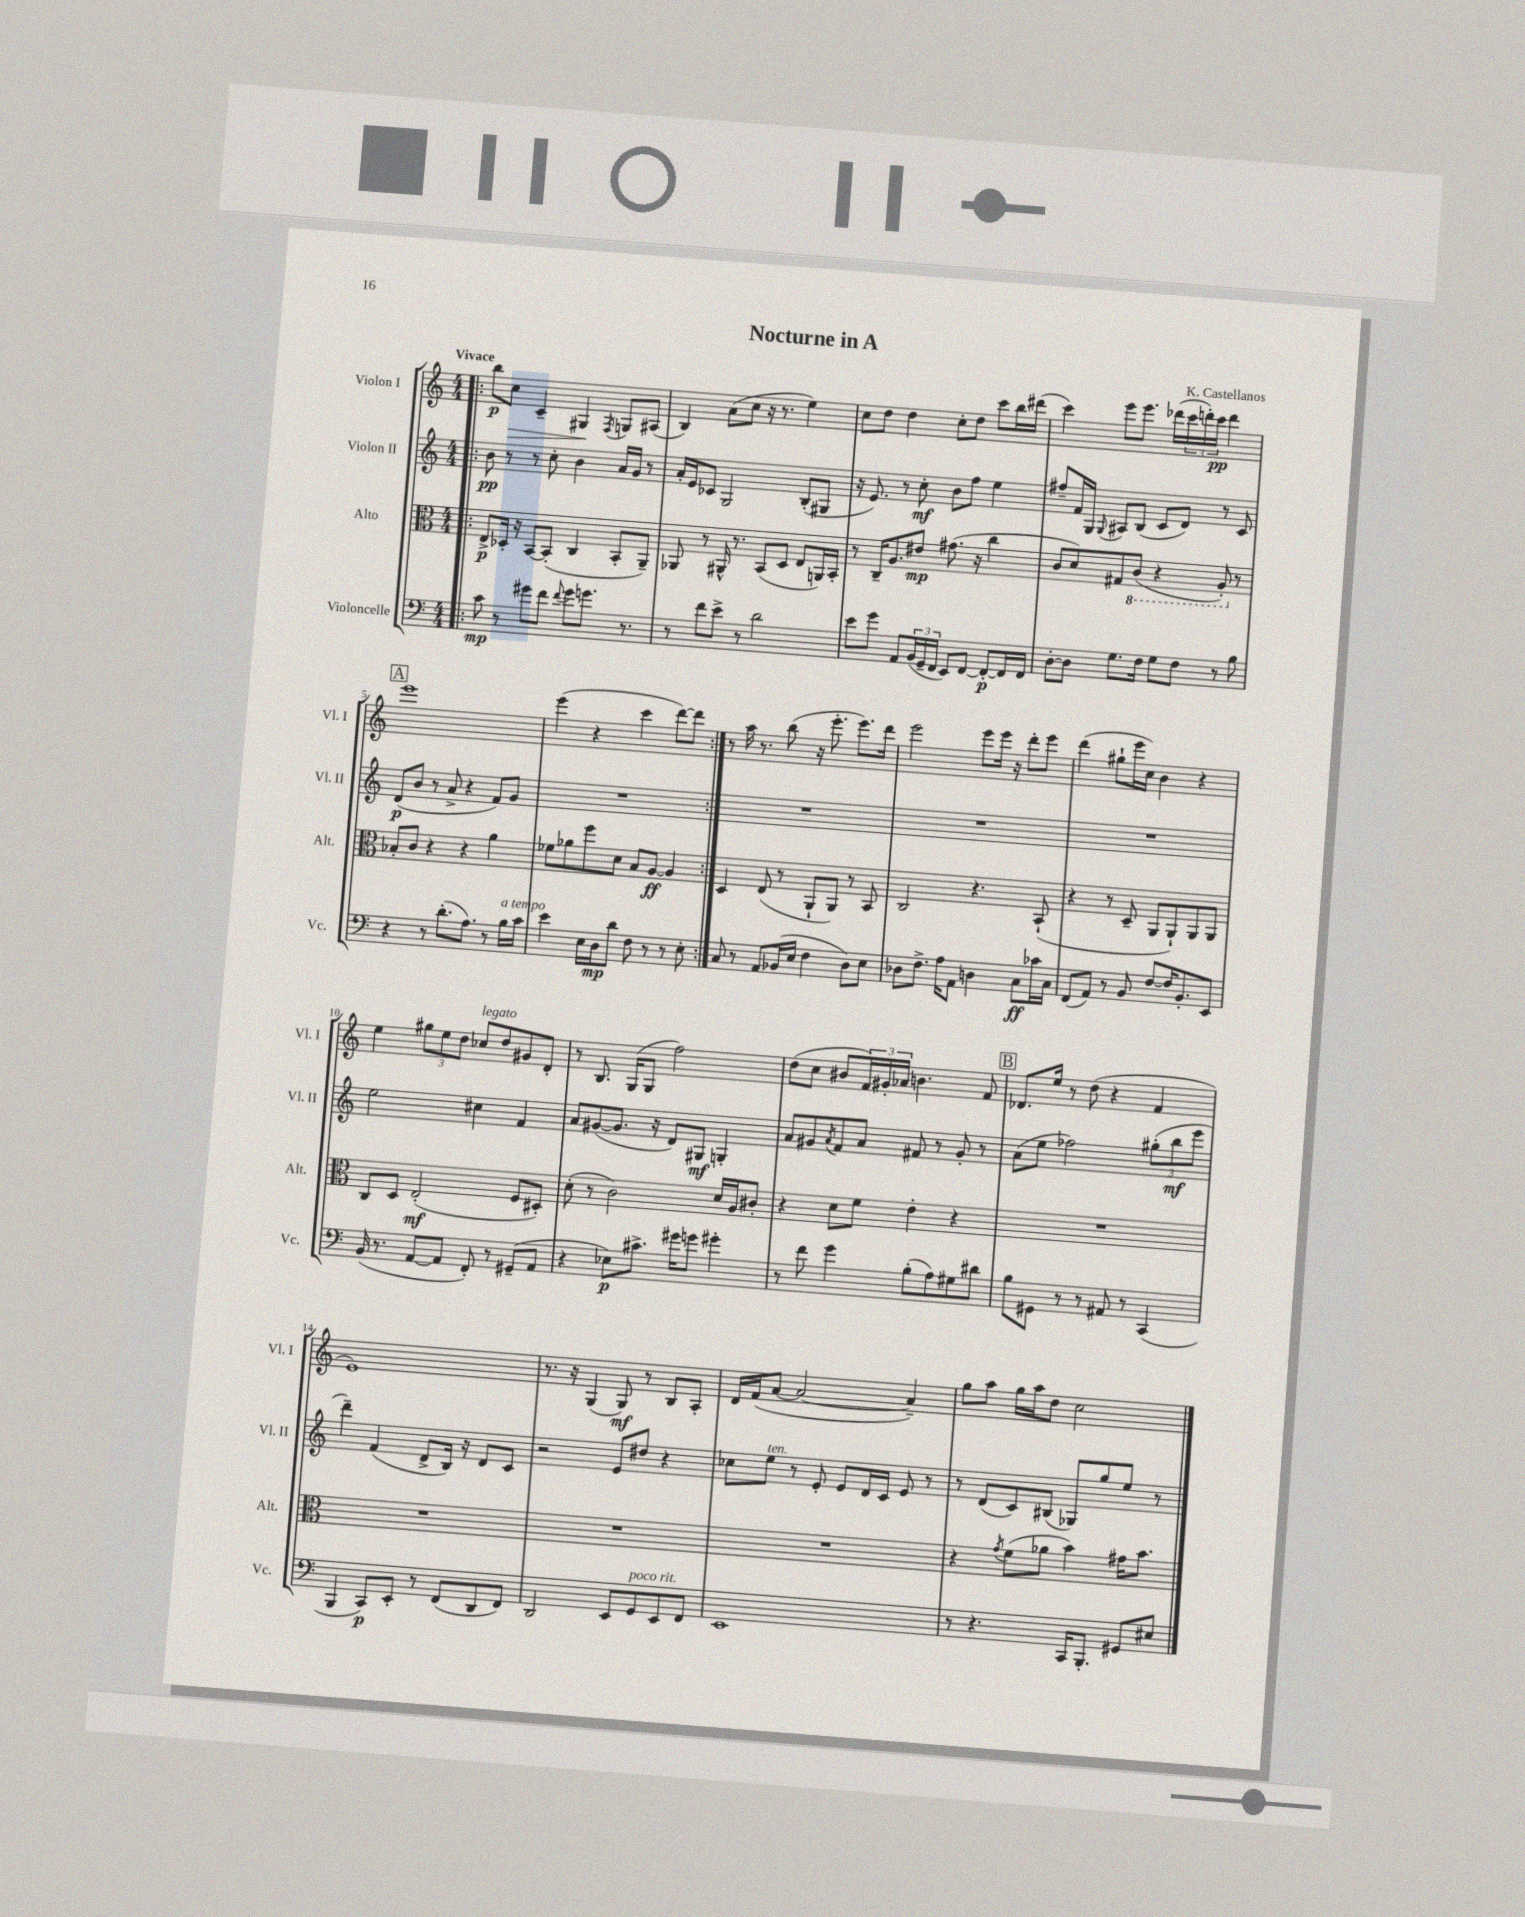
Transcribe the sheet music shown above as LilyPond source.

\header { title = "Nocturne in A" composer = "K. Castellanos" }
<<
\new StaffGroup <<
\new Staff = "s0" \with { instrumentName = "Violon I" shortInstrumentName = "Vl. I" } {
    \clef treble \key c \major \numericTimeSignature \time 4/4 \tempo "Vivace"
    \repeat volta 2 { \bar ".|:" b''8\p c''8\> c'4-- gis4\! \acciaccatura { f8 } g8 ais8( |
    b4) a'8( c''8 r16 r8. e''4) |
    c''8 d''8 d''4 c''8-. d''8 c'''8 b''16 dis'''16( |
    c'''4) e'''8 e'''8. des'''16( \tuplet 3/2 { c'''16 d'''16-.) c'''16\pp } d'''4 |
    \mark \markup { \box "A" } e'''1 |
    e'''4( r4 c'''4 d'''8~) d'''8 | }
    r8 a''16 r8. b''8( r16 e'''8.-. e'''8.) d'''16 |
    e'''2 e'''8 e'''16 r16 d'''8-. e'''8 |
    d'''4( gis''8-! e'''16 c''16) b'4 r4 |
    e''4 \tuplet 3/2 { gis''8 e''8 d''8 } ces''8^\markup { \italic "legato" } d''8 gis'8 d'8-. |
    r8 b8. g16( g8 f''2) |
    d''8( c''8 bis'8 \tuplet 3/2 { f'16) gis'16-. aes'16 } b'4. f'8 |
    \mark \markup { \box "B" } des'8. e''16 r8 d''8( r4 f'4 |
    e'1) |
    r8. r16 g4( g8\mf) r8 b8 a8-. |
    d'16 f'16( a'8~ a'2~ a'4--) |
    g''8 a''8 g''16 a''16 d''8 c''2 \bar "|." |
}
\new Staff = "s1" \with { instrumentName = "Violon II" shortInstrumentName = "Vl. II" } {
    \clef treble \key c \major \numericTimeSignature \time 4/4
    \repeat volta 2 { \bar ".|:" b'8\pp r8 r8 c''8-. b'4 a'16 g'16 r8 |
    a'16-. e'16 ces'8 g2 b8-.( gis8 |
    r16 e'8.) r8 c''8-.\mf b'8 f''8 e''4 |
    fis''8-- f'16 g16 \appoggiatura { g8 } ais8 b8( c'8 d'8) r8 c'8 |
    \mark \markup { \box "A" } d'8\p( b'8 r8 a'8-> r4 f'8) g'8 |
    R1 | }
    R1 |
    R1 |
    R1 |
    e''2 cis''4 f'4 |
    a'8 gis'8~( gis'8. r16 d'8) gis8\mf g4-. |
    a'8 gis'8 \acciaccatura { a'8 } f'8 a'8 fis'8 r8 gis'8-. r8 |
    \mark \markup { \box "B" } a'8( e''8 fes''2) \tuplet 3/2 { gis''8-.( b''8\mf e'''8 } |
    d'''4--) f'4( d'8-> b16) r16 d'8 c'8 |
    r2 e'8 dis''8 r4 |
    ces''8 e''8^\markup { \italic "ten." } r8 e'8-. e'8 d'16 c'16 e'8 r8 |
    r8 d'8( c'8) bis8( ges8) g''8 e''8 r8 \bar "|." |
}
\new Staff = "s2" \with { instrumentName = "Alto" shortInstrumentName = "Alt." } {
    \clef alto \key c \major \numericTimeSignature \time 4/4
    \repeat volta 2 { \bar ".|:" e8->\p des16-. r16 b,8~ b,8-.( c4 b,8-. a,8--) |
    aes,8 r8 ais,16-^ r8. b,8( d8 e8 a,16) b,16-. |
    r8 c16-- a8. eis'8\mp gis'8.( r16 c''4 |
    c'8 d'8) gis8 \ottava #-1 c8( r4 a,8-.) \ottava #0 r8 |
    \mark \markup { \box "A" } bes8-. c'8 r4 r4 a'4 |
    fes'8 aes'8 f''8 d'8 b8 a8~\ff a4 | }
    d4 e8( r8 a,8-! a,8) r8 b,8 |
    c2 r4. b,8-!( |
    r4 r8 d8-- a,8 a,8-!) a,8 a,8 |
    c8 d8 e2-.\mf( f8 dis8-.) |
    d'8-.( r8 c'2) d'16 a16 cis'8-. |
    r4 d'8 f'8 e'4-. r4 |
    \mark \markup { \box "B" } R1 |
    R1 |
    R1 |
    R1 |
    r4 \acciaccatura { g'8 } f'8( aes'8 b'4) gis'16 b'8. \bar "|." |
}
\new Staff = "s3" \with { instrumentName = "Violoncelle" shortInstrumentName = "Vc." } {
    \clef bass \key c \major \numericTimeSignature \time 4/4
    \repeat volta 2 { \bar ".|:" c'8\mp r8 gis'8 f'8 \appoggiatura { f'8 } gis'8 g'8. r8. |
    r8 f'8 e'8-> r8 d'2 |
    e'8 g'8 a,8 \tuplet 3/2 { b,16( g,16-- f,16 } e,8) f,8~ f,8~-.\p f,16 f,16 |
    d8~-. d8 g8. f16 g8 f8 r8 b8 |
    \mark \markup { \box "A" } r4 r8 d'8.-.( a8.) r8 b16^\markup { \italic "a tempo" } c'16 |
    e'4 e16 d16\mp d'8 f8 r8 r8 e8-. | }
    c8 r8 a,8 bes,16( e16 f4 d8) e8 |
    des8 f8.-> a16 a,8 d4 c8\ff ces'16 c16 |
    f,8( a,8) r8 b,8 f8~ f16 b,8.-. e,8 |
    b,16( r8. a,8~ a,8 f,8-.) r8 gis,8--( a,8 |
    r4 ees8\p) cis'8.-> gis'16 g'8 gis'4-. |
    r8 f'8 g'4 b8-.( a8) gis8 dis'8 |
    \mark \markup { \box "B" } b8 gis,8 r8 r8 ais,8 r8 c,4( |
    b,,4 c,8\p) e,8-. r8 f,8( d,8 f,8) |
    d,2 e,8 g,8^\markup { \italic "poco rit." } e,8 f,8 |
    e,1 |
    r8 r4. c,16 b,,8.-. gis,8 eis8 \bar "|." |
}
>>
>>
